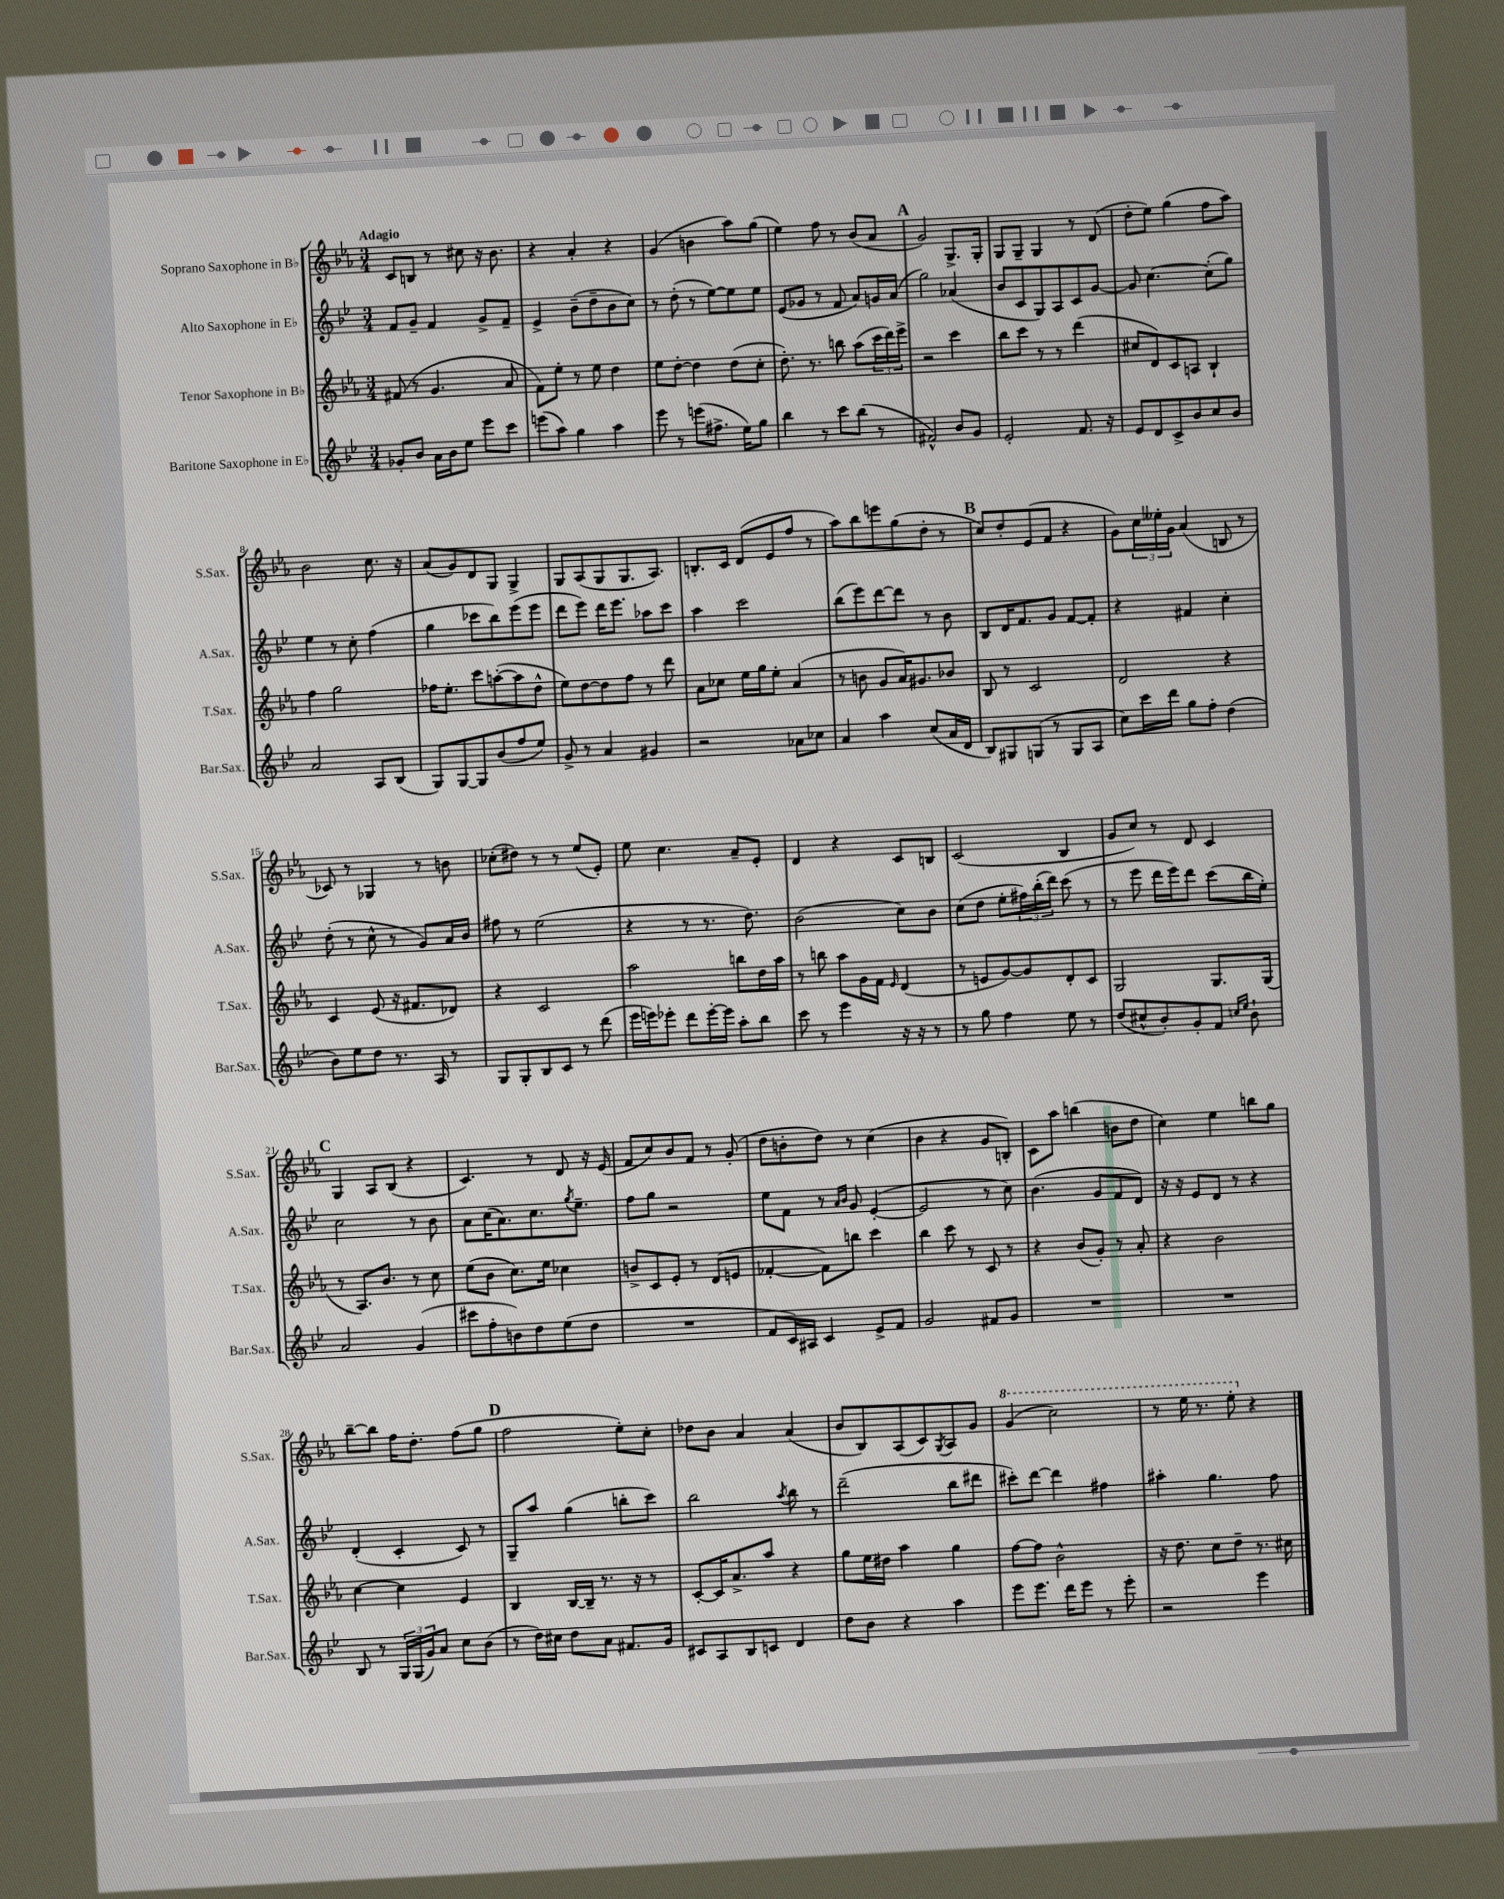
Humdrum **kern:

**kern	**kern	**kern	**kern
*part4	*part3	*part2	*part1
*staff4	*staff3	*staff2	*staff1
*I"Baritone Saxophone in E♭	*I"Tenor Saxophone in B♭	*I"Alto Saxophone in E♭	*I"Soprano Saxophone in B♭
*I'Bar.Sax.	*I'T.Sax.	*I'A.Sax.	*I'S.Sax.
*clefG2	*clefG2	*clefG2	*clefG2
*k[b-e-]	*k[b-e-a-]	*k[b-e-]	*k[b-e-a-]
*M3/4	*M3/4	*M3/4	*M3/4
=1	=1	=1	=1
!	!	!	!LO:TX:a:B:t=Adagio
8g-X'/L	(8f#X/	8f/L	8c/L
8b-/J	8r	8g~/J	8Bn/J
16a\LL	4.g/	4f/	8r
16b-\J	.	.	.
8ee-\J	.	.	8cc#X\
8eee-\L	.	8g^/L	16r
.	.	.	8.b-\
8ccc\J	8a-/	8f~/J	.
=2	=2	=2	=2
(8eeen\L	8f\L)	4e-^/	4r
8aa\J)	8ee-'\J	.	.
4gg\	8r	(8b-~\L	4a-'/
.	8ee-\	8dd~\	.
4aa\	4dd\	8b-\	4r
.	.	8cc\J)	.
=3	=3	=3	=3
8eee-\	8ee-\L	8r	(4g/
8r	[8dd'\J	(8dd'\	.
(8eeen\L	4dd\]	8r	4bn\
8.ff#X^\J	.	[8ee-\L)	.
.	(8dd\L	8ee-\]	8aa-\L)
16ee-\KL)	.	.	.
8gg\J	8cc'\J	8ee-\J	(8gg\J
=4	=4	=4	=4
4bb-\	8.dd'\)	(8e-/L	4ee-\)
.	.	8g-X/J	.
.	8.r	.	.
8r	.	8r	8ff\
8ccc\L	8bbn\	8f/	8r
(8bb-\J	(8aa-\L	8a/L)	(8b-/L
8r	24ccc\L	16gn/L	8a-/J
.	24ddd\)	.	.
.	.	(16a/JJ	.
.	24eee-^\JJ	.	.
!!LO:REH:place=s1:t=A
=5	=5	=5	=5
2f#X^^/)	2r	2gg\)	2g/)
8b-/L	4ccc\	(4a-X/	8.G^/L
8g/J	.	.	.
.	.	.	16G'/Jk
=6	=6	=6	=6
2e-'/	8bb-\L	8b-/L	8G/L
.	8ccc\J	8c/	8G~/J
.	8r	8G/)	4G/
.	8r	8A/	.
8.f/	(4ddd\	8c/	8r
.	.	[8g/J	(8d/
16r	.	.	.
=7	=7	=7	=7
8e-/L	8cc#X/L	8g/]	8dd'\L
8d/	8d/)	[4.cc\	8ee-\J)
8c^/	8c/	.	(4gg\
8b-/	8An/J	.	.
8cc/	4B-`/	(8cc'\L]	8ff\L
8b-/J	.	8gg\J)	8aa-\J)
!!LO:LB:g=z
=8	=8	=8	=8
2a/	4ff\	4ee-\	2b-\
.	2gg\	8r	.
.	.	8cc'\	.
8A/L	.	(4ff\	8.cc\
(8B-/J	.	.	.
.	.	.	16r
=9	=9	=9	=9
8G/L)	16ff-X\KL	4gg\	(8a-/L
.	8.ee-'\J	.	.
[8G/	.	.	8g/)
8G/]	8ccc\L	8ccc-X\L	8d/
(8b-/	([8aan'\	8bb-\)	8G/J
8ff/	8aa\]	(8eee-\	4G^/
8ee-/J)	8dd^^\J	8eee-\J	.
=10	=10	=10	=10
8g^/	8ee-\L)	8ddd\L	8G/L
8r	[8dd\	8eee-\J)	(8A-/
4a/	8dd\]	16ddd\KL	8G/
.	.	8.eee-\J	.
.	8ff\J	.	8.G/
4g#X/	8r	8aa-X\L	.
.	.	.	8.A-/J)
.	8ddd\	8ccc\J	.
=11	=11	=11	=11
2r	8a-\L	4aa\	8.Bn'/L
.	8cc-X\J	.	.
.	.	.	16c/Jk
.	16ee-\LL	2ccc\	(8d/L
.	16gg\J	.	.
.	8ee-'\J	.	8e-/
8a-X\L	(4a-/	.	8ff/J
8cc-X\J	.	.	8r
=12	=12	=12	=12
4a/	8r	(8bb-\L	8aa-\L)
.	8bn\	8eee-\)	8bb-\
4aa\	8g/L	[8ddd\	8eeen\
.	16a-/K)	8ddd\J]	(8gg\
.	8.g#X/	.	.
(8cc/L	.	8r	8dd'\J
16a/L	8b-X/J	8b-\	8r
16d/JJ	.	.	.
!!LO:REH:place=s1:t=B
=13	=13	=13	=13
8B-/L)	8B-/	8B-/L	8cc/L)
8G#X/	8r	16d/K	8dd'/
.	.	8.f/	.
(8Gn/J	2c/	.	(8e-/
8r	.	8g/J	8f/J
8G/L	.	[8f/L	4r
8A/J	.	8f'/J]	.
=14	=14	=14	=14
8cc\L)	2d/	4r	8g\L)
16ccc\L	.	.	24cc\L
.	.	.	24ee--X'\
16ddd\JJ	.	.	.
.	.	.	24g\JJ
8gg\L	.	4f#X/	(4a-/
8ff'\J	.	.	.
(4dd\	4r	4cc'\	8Bn/
.	.	.	8r
!!LO:LB:g=z
=15	=15	=15	=15
8b-\L)	4c/	(8dd'\	8c-X/)
8ee-\	.	8r	8r
8dd\J	(8e-/	8cc^^\	4G-X/
8.r	16r	8r	.
.	8.f#X/L	.	.
.	.	8g/L)	8r
16A/	.	.	.
8r	8d-X/J)	16a/L	8bn\
.	.	16b-/JJ	.
=16	=16	=16	=16
8G/L	4r	8ff#X\	(8cc-X'\L
8G'/	.	8r	8dd#X\J)
8B-/	2c/	(2ee-\	8r
8c/J	.	.	8r
8r	.	.	(8ee-/L
(8ddd\	.	.	8e-'/J)
=17	=17	=17	=17
16eee-\LL	2aa-\	4r	8ee-\
16eeen\J)	.	.	.
8eee-X'\J	.	.	4.cc\
8ddd\L	.	8r	.
[16eee-'\L	.	8.r	.
16eee-\JJ]	.	.	.
8aa'\L	8bbn\L	.	8a-~/L
.	.	8.dd\)	.
8bb-\J	16dd\L	.	8e-'/J
.	16aa-\JJ	.	.
=18	=18	=18	=18
8ccc\	8r	(2b-\	4d/
8r	8bbn\	.	.
4eee-\	8aa-\L	.	4r
.	16g\L	.	.
.	16f\JJ	.	.
.	16qqe-/	.	.
16r	(4d/	8cc\L)	8c/L
16r	.	.	.
8r	.	8b-\J	8Bn/J
=19	=19	=19	=19
8r	8r	(8cc\L	(2c/
8gg\	8en/L	8dd\J	.
4ff\	[8g/)	8ee-'\L	.
.	8g/]	24ff#X\L)	.
.	.	(24bb-'\	.
.	.	24ddd\JJ)	.
8ee-\	8d'/	(8ccc\	4B-/
8r	8c/J	8r	.
=20	=20	=20	=20
(8dd/L	2G/	8r	8g/L
8cc#X^^/	.	8eee-\	8cc/J)
8b-'/)	.	16ddd\LL	8r
.	.	16eee-\J)	.
8g'/	.	8ddd\J	8d/
8f/J	8.G/L	(8ccc\L	4c/
16qqccn/LL	.	.	.
16qqee-/JJ	.	.	.
8b-`\	.	16bb-\L	.
.	(16G/Jk	16ee-'\JJ)	.
!!LO:LB:g=z
!!LO:REH:place=s1:t=C
=21	=21	=21	=21
2a/	8r	2cc\	4G/
.	8.A-/L)	.	.
.	.	.	8A-/L
.	8.b-/J	.	.
.	.	.	(8B-/J
(4g/	8r	8r	4r
.	8cc\	8b-\	.
=22	=22	=22	=22
8ccc#X\L	(8ee-\L	8a\L	4.c/)
8ff'\	8b-\J	(16cc\K	.
.	.	8.a\)	.
8bn\)	8.cc\L)	.	.
8dd\	.	8.cc\	8r
.	16ee-\Jk	.	.
(8ee-\	4cc-X\	.	8d/
.	.	8qgg/	.
.	.	8.ee-~\J	.
8dd\J	.	.	16r
.	.	.	(16e-/
=23	=23	=23	=23
2.r	8bn^/L	8ff\L	8f/L
.	8c/	8gg\J	8cc/)
.	8e-'/J	2r	8b-/
.	8r	.	8f/J
.	(8d/L	.	8r
.	8en/J	.	(8g'/
=24	=24	=24	=24
8f/L	[4f-X'/	8ee-\L	8dd\L
16c/L)	.	8f\J	8bn'\
16A#X/JJ	.	.	.
4c/	8f-\L])	8r	8dd\J)
.	.	16qqa/LL	.
.	.	16qqb-/JJ	.
.	8bbn\J	8g/	8r
8e-^/L	4ccc\	([4e-'/	(4cc\
8f/J	.	.	.
=25	=25	=25	=25
2g/	4bb-\	2e-/]	4b-\
.	8ccc\	.	4r
.	8r	.	.
8f#X/L	8c/	8r	8g/L
8g/J	8r	8cc\)	8Bn'/J)
=26	=26	=26	=26
2.r	4r	(4.b-\	8c\L
.	.	.	8aa-\J
.	(8b-/L	.	(4bbn\
.	8g'/J)	8g/L	.
.	8r	8f/	8bn\L
.	8a-'/	8d/J)	8dd\J
=27	=27	=27	=27
2.r	4r	16r	4cc\)
.	.	16r	.
.	.	8e-/L	.
.	2b-\	8d/J	4ee-\
.	.	8r	.
.	.	4r	8bbn\L
.	.	.	8gg\J
!!LO:LB:g=z
=28	=28	=28	=28
8B-/	[4cc\	(4d'/	[8bb-~\L
8r	.	.	8bb-\J]
24G/LL	4cc\]	4c'/	16ff\KL
(24G/	.	.	.
.	.	.	8.dd'\J
24g/J)	.	.	.
8a/J	.	.	.
8cc\L	4e-/	8c/)	(8ff\L
(8b-\J	.	8r	8gg\J
!!LO:REH:place=s1:t=D
=29	=29	=29	=29
8r	4B-/	8G~/L	2ff\
16dd\LL)	.	8aa/J	.
16cc#X\JJ	.	.	.
8dd\L	[16B-/LL	(4gg\	.
.	16B-~/JJ]	.	.
8a\J	8.r	.	.
8.f#X/L	.	8bbn'\L	8ee-'\L)
.	16r	.	.
.	8r	8ccc\J)	8cc'\J
16g/Jk	.	.	.
=30	=30	=30	=30
8c#X/L	[8c'/L	2bb-\	8dd-X\L
8A/	16c/K]	.	8b-\J
.	8.a-^/	.	.
8B-/	.	.	4a-/
8cn/J	8aa-/J	.	.
.	.	8qaa/	.
4d/	4r	8bb-\	(4a-/
.	.	8r	.
=31	=31	=31	=31
8dd\L	8gg\L	(2ddd~\	8b-/L
8b-\J	16ee-\L	.	8B-/)
.	16dd#X\JJ	.	.
4r	4aa-\	.	(8A-/
.	.	.	8c/)
.	.	.	8qG/
4aa\	4gg\	8bb-\L	8A-/
.	.	8ddd#X\J	8g/J
=32	=32	=32	=32
*	*	*	*8va
8eee-\L	[8ff\L	8ccc#X'\L)	(4gg/
8.eee-\J	8ff\J]	[8ddd\J	.
.	2b-^^\	4ddd\]	2ccc\)
16ddd\KL	.	.	.
8eee-\J	.	.	.
8r	.	4ff#X\	.
8eee-'\	.	.	.
=33	=33	=33	=33
2r	16r	4aa#X'\	8r
.	8.dd\	.	.
.	.	.	16eee-\
.	.	.	8.r
.	8cc\L	4.gg\	.
.	8dd~\J	.	8eee-'\
*	*	*	*X8va
4eee-\	8.r	.	4r
.	.	8ff\	.
.	16cc#X\	.	.
==	==	==	==
*-	*-	*-	*-
